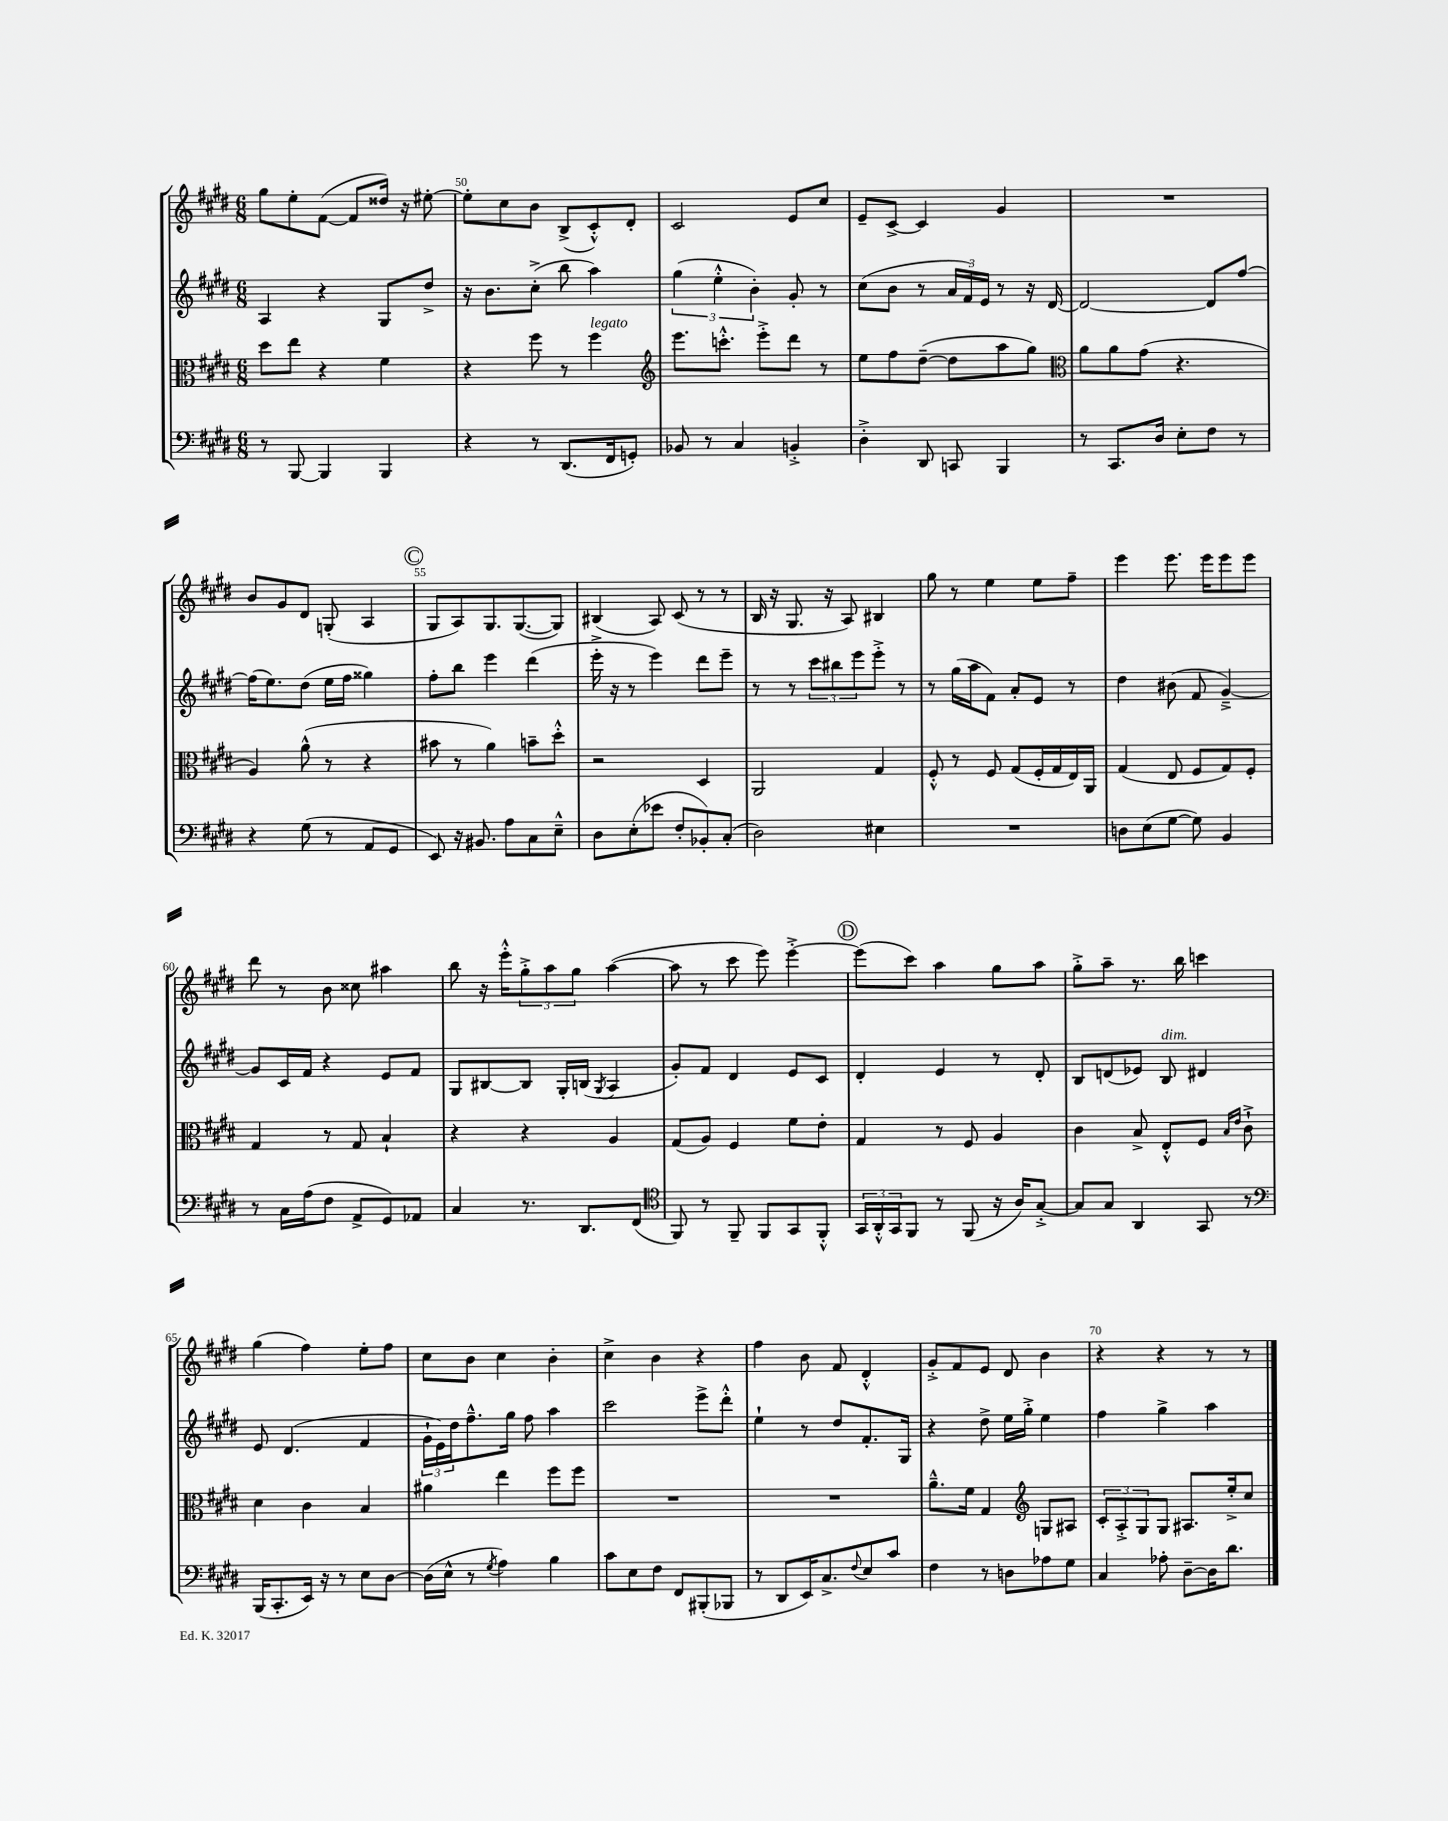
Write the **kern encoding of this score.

**kern	**kern	**kern	**kern
*part4	*part3	*part2	*part1
*staff4	*staff3	*staff2	*staff1
*clefF4	*clefC3	*clefG2	*clefG2
*k[f#c#g#d#]	*k[f#c#g#d#]	*k[f#c#g#d#]	*k[f#c#g#d#]
*M6/8	*M6/8	*M6/8	*M6/8
=49	=49	=49	=49
8r	8dd#\L	4A/	8gg#\L
[8BBB/	8ee\J	.	8ee'\
4BBB/]	4r	4r	([8f#\J
.	.	.	8f#/L]
4BBB/	4f#\	8G#/L	16dd##X/Jk)
.	.	.	16r
.	.	8dd#^/J	[8ee#X'\
=50	=50	=50	=50
4r	4r	16r	8ee#'\L]
.	.	8.b\L	.
.	.	.	8cc#\
8r	8ff#\	(8cc#'^\J	8b\J
(8.DD#/L	8r	8bb\	(8B^/L
!	!LO:TX:a:i:t=legato	!	!
.	4ff#\	4aa\)	8c#'^^/)
16FF#/k	.	.	.
8GGn'/J)	.	.	8d#'/J
=51	=51	=51	=51
*	*clefG2	*	*
8BB-X/	8.eee\L	(6gg#\	2c#/
8r	.	.	.
.	.	6ee'^^\	.
.	8.cccn'^^\J	.	.
4C#/	.	.	.
.	.	6b'\)	.
.	8eee'^\L	.	.
4BBn'^/	8ddd#\J	8g#'/	8e/L
.	8r	8r	8cc#/J
=52	=52	=52	=52
4D#'^\	8ee\L	(8cc#\L	8e~/L
.	8ff#\	8b\J	[8c#^/J
8DD#/	([8dd#~\J	8r	4c#/]
8CCn/	8dd#\L]	24a/LL	.
.	.	24f#/)	.
.	.	24e/JJ	.
4BBB/	8aa\	8r	4g#/
.	8gg#\J)	16r	.
.	.	[16d#/	.
=53	=53	=53	=53
*	*clefC3	*	*
8r	8a\L	2d#/_	2.r
8.CC#/L	8a\	.	.
.	(8g#\J	.	.
16D#/Jk	.	.	.
8E'\L	4.r	.	.
8F#\J	.	8d#/L]	.
8r	.	[8ff#/J	.
!!LO:LB:g=z
=54	=54	=54	=54
4r	4A/)	(16ff#\KL]	8b/L
.	.	8.ee\)	.
.	.	.	8g#/
(8G#\	(8a^^\	(8dd#\J	8d#/J
8r	8r	16ee\LL	(8Gn'/
.	.	16ff#\JJ	.
8AA/L	4r	4gg##X\)	4A/
8GG#/J	.	.	.
!!LO:REH:place=s1:t=C
=55	=55	=55	=55
8EE/)	8b#X\	8ff#'\L	8G#/L
16r	8r	8bb\J	8A/)
8.BB#X/	.	.	.
.	4a\)	4eee\	8.G#/
8A\L	.	.	.
.	.	.	([8.G#/
8C#\	8bn~\L	(4ddd#\	.
8E~^^\J	8dd#'^^\J	.	8G#/J])
=56	=56	=56	=56
8D#\L	2r	16eee'^\	(4B#X/
.	.	16r	.
(8E'\	.	8r	.
8e-X\J	.	4eee\)	8A/)
8F#'/L	.	.	(8c#/
8BB-X'/)	4D#/	8ddd#\L	8r
(8C#'/J	.	8eee~\J	8r
=57	=57	=57	=57
2D#\)	2AA/	8r	16B/
.	.	.	16r
.	.	8r	8.G#/
.	.	12ccc#\L	.
.	.	.	16r
.	.	12bb#X\	.
.	.	.	8A/)
.	.	12eee\	.
4E#X\	4G#/	8eee'^\J	4B#X/
.	.	8r	.
=58	=58	=58	=58
2.r	8F#'^^/	8r	8gg#\
.	8r	(16gg#\LL	8r
.	.	16aa\J	.
.	8F#/	8f#\J)	4ee\
.	(8G#/L	8a'/L	.
.	16F#'/L	8e/J	8ee\L
.	16G#/	.	.
.	16E/)	8r	8ff#~\J
.	16AA/JJ	.	.
=59	=59	=59	=59
8Dn\L	(4G#/	4dd#\	4eee\
(8E\	.	.	.
[8G#\J	8E/	(8b#X\	8.eee\
8G#\])	8F#/L	8f#/	.
.	.	.	16eee\KL
4BB/	8G#/)	[4g#~^/)	8eee\
.	8F#'/J	.	8eee\J
!!LO:LB:g=z
=60	=60	=60	=60
8r	4G#/	8g#/L]	8ddd#\
16C#\LL	.	16c#/L	8r
(16A\J	.	16f#/JJ	.
8F#\J	8r	4r	8b\
8AA^/L	8G#/	.	8cc##X\
8GG#/)	4B`/	8e/L	4aa#X\
8AA-X/J	.	8f#/J	.
=61	=61	=61	=61
4C#/	4r	8G#/L	8bb\
.	.	[8B#X/	16r
.	.	.	16eee'^^\KL
8.r	4r	8B#/J]	12gg#'^\
.	.	.	12aa\
.	.	16G#'/LL	.
.	.	.	12gg#\J
8.DD#/L	.	(16Bn/JJ	.
.	.	8qG#/	.
.	4A/	4A/	([4aa\
(8FF#/J	.	.	.
=62	=62	=62	=62
*clefC4	*	*	*
8FF#/)	(8G#/L	8g#'/L)	8aa\]
8r	8A/J)	8f#/J	8r
8FF#~/	4F#/	4d#/	8ccc#\
8FF#/L	.	.	8eee\)
8GG#/	8f#\L	8e/L	[4eee'^\
8FF#'^^/J	8e'\J	8c#/J	.
!!LO:REH:place=s1:t=D
=63	=63	=63	=63
24GG#/LL	4G#/	4d#'/	(8eee\L]
24AA'^^/	.	.	.
24GG#/J	.	.	.
8FF#/J	.	.	8ccc#\J)
8r	8r	4e/	4aa\
(8FF#/	8F#/	.	.
16r	4A/	8r	8gg#\L
16A/KL)	.	.	.
[8G#'^/J	.	8d#'/	8aa\J
=64	=64	=64	=64
8G#/L]	4c#\	8B/L	8gg#'^\L
8G#/J	.	(8dn/	8aa~\J
4AA/	8B^/	8e-X/J)	8.r
!	!	!LO:TX:a:i:t=dim.	!
.	8E'^^/L	8B/	.
.	.	.	16bb\
8GG#/	8F#/J	4d#X/	4cccn\
.	16qqB/LL	.	.
.	16qqe/JJ	.	.
8r	8c#`^\	.	.
!!LO:LB:g=z
=65	=65	=65	=65
*clefF4	*	*	*
(16BBB/KL	4d#\	8e/	(4gg#\
8.CC#'/	.	.	.
.	.	(4.d#/	.
16EE/Jk)	4c#\	.	4ff#\)
16r	.	.	.
8r	.	.	.
8E\L	4B/	4f#/	8ee'\L
[8D#\J	.	.	8ff#\J
=66	=66	=66	=66
(16D#\LL]	4a#X\	24g#`\LL	8cc#\L
.	.	24e\)	.
16E^^\JJ	.	.	.
.	.	24dd#\J	.
8r	.	8.ff#~^^\	8b\J
8qG#/	.	.	.
4A\)	4ee\	.	4cc#\
.	.	16gg#\Jk	.
.	.	8ff#\	.
4B\	8ff#\L	4aa\	4b'\
.	8ff#\J	.	.
=67	=67	=67	=67
8c#\L	2.r	2ccc#\	4cc#^\
8E\	.	.	.
8F#\J	.	.	4b\
8FF#/L	.	.	.
(8BBB#X'/	.	8eee^\L	4r
8BBB-X/J	.	8ddd#'^^\J	.
=68	=68	=68	=68
8r	2.r	4ee`\	4ff#\
8DD#/L	.	.	.
16EE/K)	.	8r	8b\
8.C#^/	.	.	.
.	.	8dd#/L	8f#/
8qqF#/	.	.	.
8E/	.	8.f#'/	4d#'^^/
8c#/J	.	.	.
.	.	16G#/Jk	.
=69	=69	=69	=69
4F#\	8.a~^^\L	4r	8g#'^/L
.	.	.	8f#/
.	16f#\Jk	.	.
8r	4G#/	8dd#^\	8e/J
8Dn\L	.	16ee\LL	8d#/
.	.	16gg#'^\JJ	.
*	*clefG2	*	*
8A-X\	8Gn/L	4ee\	4b\
8G#\J	8A#X/J	.	.
=70	=70	=70	=70
4C#/	12c#'/L	4ff#\	4r
.	12A'^/	.	.
.	12G#/	.	.
8A-X'\	8G#/J	4gg#^\	4r
[8D#~\L	8.A#X/L	.	.
16D#\K]	.	4aa\	8r
8.d#\J	16ee'^/k	.	.
.	8cc#/J	.	8r
==	==	==	==
*-	*-	*-	*-
